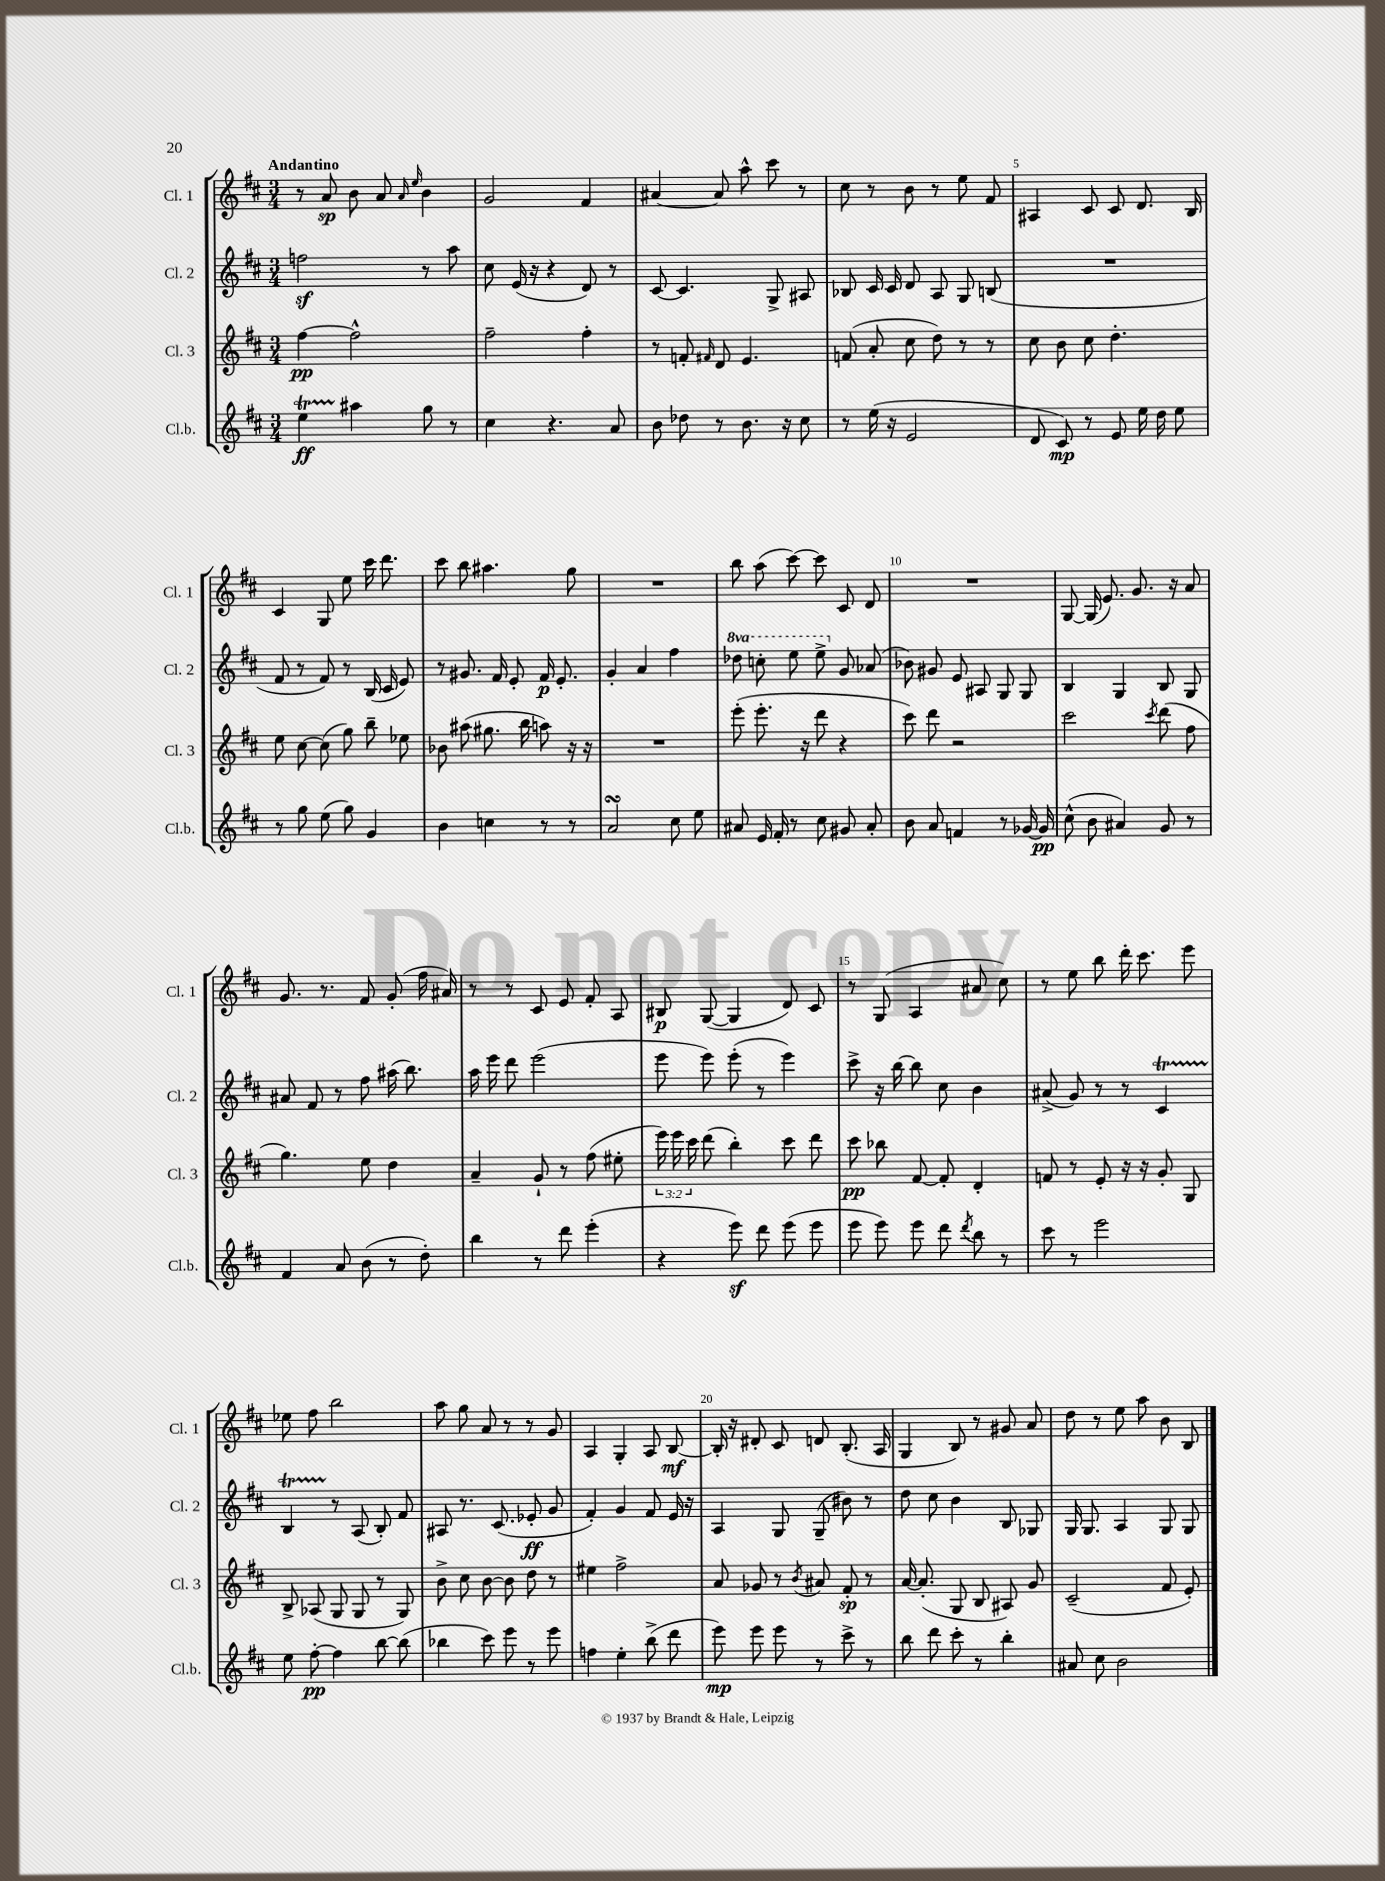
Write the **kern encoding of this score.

**kern	**kern	**kern	**kern
*staff4	*staff3	*staff2	*staff1
*clefG2	*clefG2	*clefG2	*clefG2
*k[f#c#]	*k[f#c#]	*k[f#c#]	*k[f#c#]
*M3/4	*M3/4	*M3/4	*M3/4
4ee	[4ff#	2ff	8r
.	.	.	8a
4aa#	2ff#^^]	.	8b
.	.	.	8a
.	.	.	16qqa
.	.	.	16qqee
8gg	.	8r	4b
8r	.	8aa	.
=	=	=	=
4cc#	2ff#~	8cc#	2g
.	.	(16e	.
.	.	16r	.
4.r	.	4r	.
.	4ff#'	8d)	4f#
8a	.	8r	.
=	=	=	=
8b	8r	[8c#	[4a#
8dd-	8f'	4.c#]	.
.	16qqf#	.	.
8r	8d	.	8a#]
8.b	4.e	.	8aa^^
.	.	8G^	8ccc#
16r	.	.	.
8cc#	.	8A#	8r
=	=	=	=
8r	(8f	8B-	8cc#
(16ee	8a'	16c#	8r
16r	.	16c#	.
2e	8cc#	8d	8b
.	8dd)	8A	8r
.	8r	8G	8ee
.	8r	(8B	8f#
=	=	=	=
8d	8cc#	2.r	4A#
8c#)	8b	.	.
8r	8cc#	.	8c#
8e	4.dd'	.	8c#
16ee	.	.	8.d
16dd	.	.	.
8ee	.	.	.
.	.	.	16B
=	=	=	=
8r	8ee	8f#	4c#
8gg	[8cc#	8r	.
(8ee	(8cc#]	8f#)	8G
8gg)	8gg)	8r	8ee
4g	8bb~	(16B	16ccc#
.	.	16c#	8.ddd
.	8ee-	8e)	.
=	=	=	=
4b	8b-	8r	8ccc#
.	(8aa#	8.g#	8bb
4cc	8.gg#	.	4.aa#
.	.	16f#	.
.	.	8e'	.
.	16bb	.	.
8r	8aa)	16f#	.
.	.	8.e'	.
8r	16r	.	8gg
.	16r	.	.
=	=	=	=
2a	2.r	4g'	2.r
.	.	4a	.
8cc#	.	4ff#	.
8ee	.	.	.
=	=	=	=
8a#	(8eee'	8ddd-	8bb
16e	8.eee'	8ccc'	(8aa
16f#'	.	.	.
8r	.	8eee	[8ccc#)
.	16r	.	.
8cc#	8ddd	8eee^	8ccc#]
8g#	4r	8g	8c#
8a#'	.	(8a-	8d
=	=	=	=
8b	8ccc#)	8b-)	2.r
8a	8ddd	8g#	.
4f	2r	8e	.
.	.	8A#	.
8r	.	8G	.
[16g-	.	8G	.
16g-]	.	.	.
=	=	=	=
(8cc#^^	2ccc#	4B	[8G
8b	.	.	(16G]
.	.	.	8.e)
4a#)	.	4G	.
.	.	.	8.g
.	8qccc#	.	.
8g	(8ddd	8B	.
.	.	.	16r
8r	8ff#	8G	8a
=	=	=	=
4f#	4.gg)	8a#	8.g
.	.	8f#	.
.	.	.	8.r
8a	.	8r	.
(8b	8ee	8ff#	8f#
8r	4dd	(16aa#	(8g'
.	.	8.bb)	.
8dd')	.	.	16ff#
.	.	.	16a#)
=	=	=	=
4bb	4a~	16aa	8r
.	.	16eee	.
.	.	8ddd	8r
8r	8g`	(2eee	8c#
8ddd	8r	.	8e
(4eee'	(8ff#	.	8f#'
.	8ee#'	.	8A
=	=	=	=
4r	24eee)	8eee	8B#
.	24eee	.	.
.	24ccc#	.	.
.	(8ddd	8eee)	([8G
8eee)	4bb')	(8eee'	4G]
8ddd	.	8r	.
(8eee	8ccc#	4eee)	8d)
8eee	8ddd	.	8c#
=	=	=	=
8eee	8ccc#	8ccc#^	8r
8eee)	8bb-	16r	(8G
.	.	[16bb	.
8eee	[8f#	8bb]	4A
8ddd	8f#']	8cc#	.
8qddd	.	.	.
8bb	4d'	4b	8a#
8r	.	.	8cc#)
=	=	=	=
8ccc#	8f	(8a#^	8r
8r	8r	8g)	8ee
2eee	8e'	8r	8bb
.	16r	8r	16ddd'
.	16r	.	8.ccc#
.	8g'	4c#	.
.	8G	.	8eee
=	=	=	=
8ee	8B^	4B	8ee-
[8ff#'	(8A-	.	8ff#
4ff#]	8G	8r	2bb
.	8G	(8A	.
[8bb	8r	8B')	.
(8bb]	8G)	8f#	.
=	=	=	=
4bb-	8b^	8A#	8aa
.	8cc#	8.r	8gg
8ccc#)	[8b	.	8a
.	.	(8.c#	.
8eee	8b]	.	8r
8r	8dd	8e-'	8r
8eee	8r	8g	8g
=	=	=	=
4ff	4ee#	4f#')	4A
4ee'	2ff#^	4g	4G'
(8bb^	.	8f#	8A
8ddd	.	16e	[8B
.	.	16r	.
=	=	=	=
8eee)	8a	4A	16B']
.	.	.	16r
8eee	8g-	.	8d#'
8eee	8r	8G	8c#
.	8qb	.	.
8r	8a#	(8G~	8d
8ccc#^	8f#'	8b#)	(8.B'
8r	8r	8r	.
.	.	.	16A
=	=	=	=
8bb	[16a	8dd	4G
.	(8.a']	.	.
8ddd	.	8cc#	.
8ccc#'	8G	4b	8B)
8r	8B	.	8r
4bb'	8A#)	8B	8g#
.	8g	8G-	8a
=	=	=	=
8a#	(2c#~	16G	8dd
.	.	8.G	.
8cc#	.	.	8r
2b	.	4A	8ee
.	.	.	8aa
.	8f#	8G	8b
.	8e')	8G	8B
==	==	==	==
*-	*-	*-	*-
